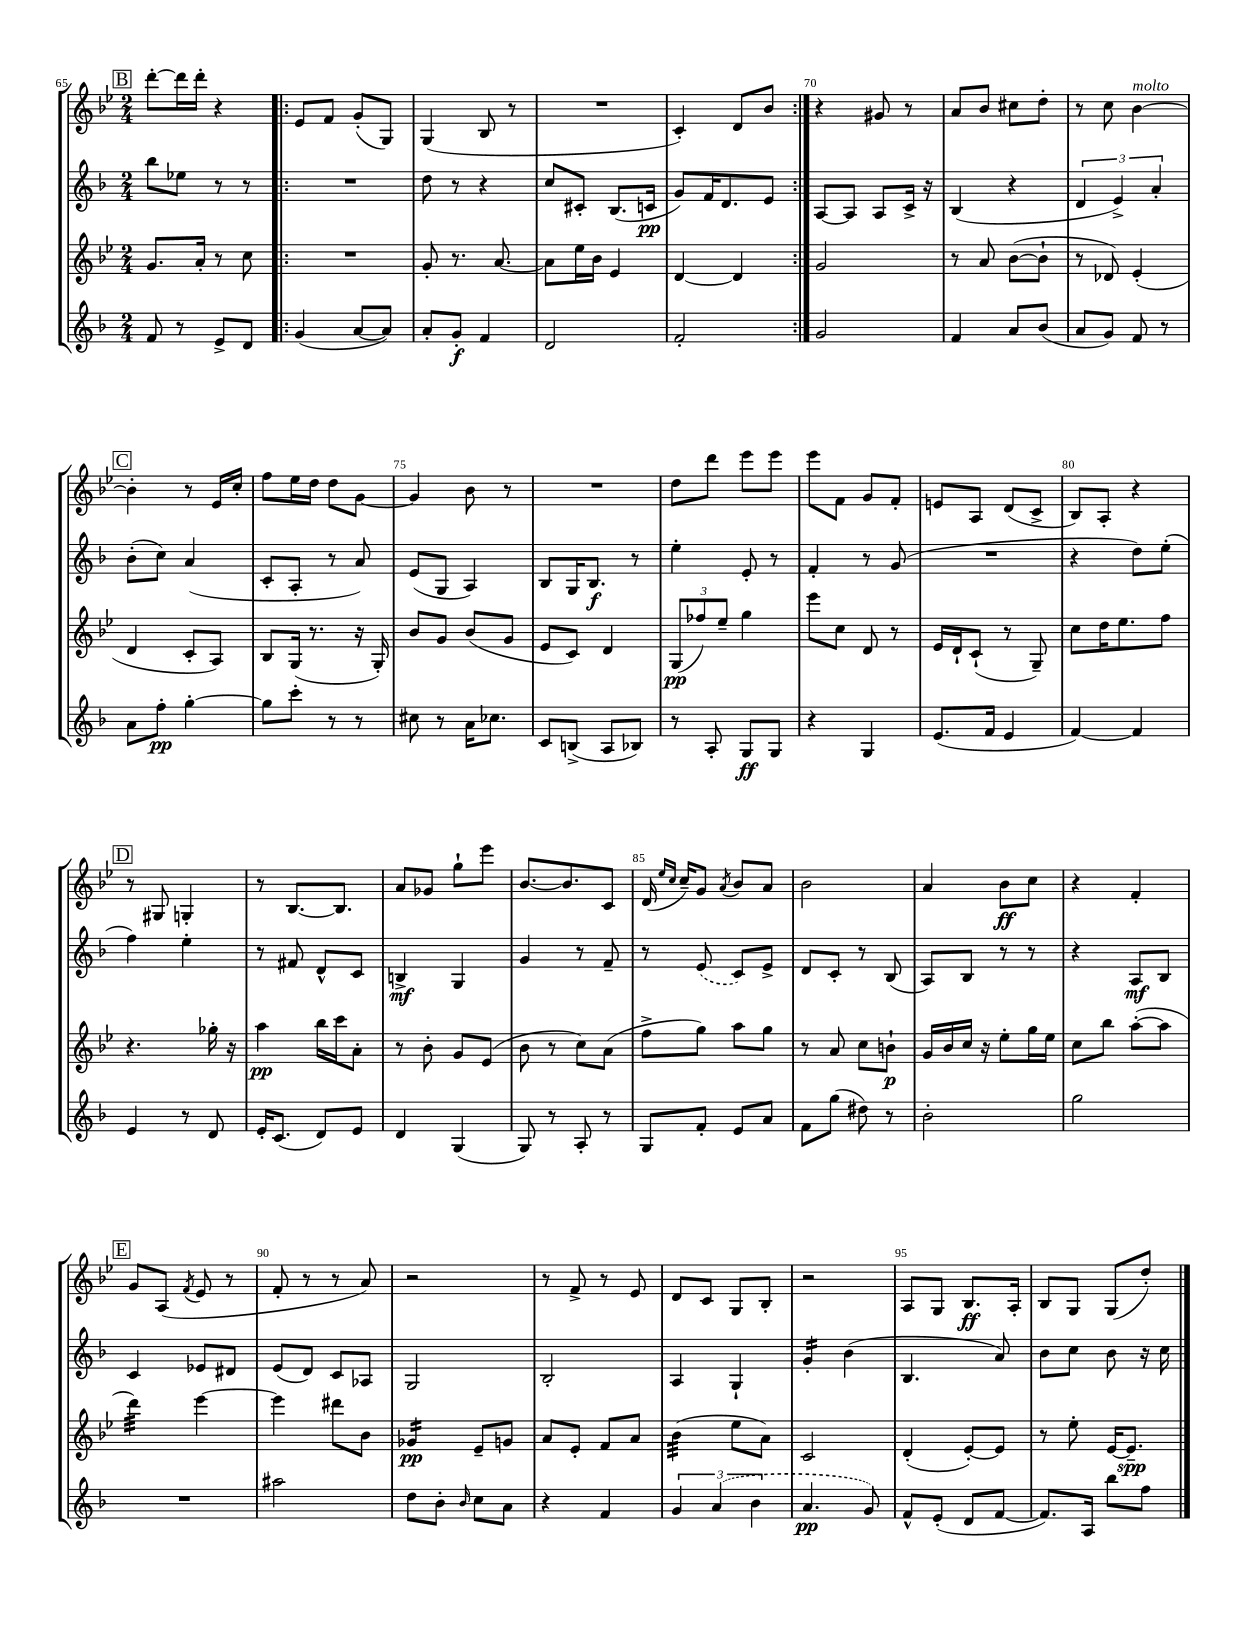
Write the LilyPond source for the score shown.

<<
\new StaffGroup <<
\new Staff = "s0" {
    \clef treble \key bes \major \numericTimeSignature \time 2/4
    \mark \markup { \box "B" } d'''8~-. d'''16 d'''16-. r4 |
    \repeat volta 2 { ees'8 f'8 g'8-.( g8) |
    g4( bes8 r8 |
    R2 |
    c'4-.) d'8 bes'8 | }
    r4 gis'8 r8 |
    a'8 bes'8 cis''8 d''8-. |
    r8 c''8 bes'4~^\markup { \italic "molto" } |
    \mark \markup { \box "C" } bes'4-. r8 ees'16 c''16-. |
    f''8 ees''16 d''16 d''8 g'8~ |
    g'4 bes'8 r8 |
    R2 |
    d''8 d'''8 ees'''8 ees'''8 |
    ees'''8 f'8 g'8 f'8-. |
    e'8 a8 d'8( c'8-> |
    bes8) a8-. r4 |
    \mark \markup { \box "D" } r8 gis8 g4-. |
    r8 bes8.~ bes8. |
    a'8 ges'8 g''8-! ees'''8 |
    bes'8.~ bes'8. c'8 |
    d'16( \grace { ees''16 c''16 } c''16--) g'8 \acciaccatura { a'8 } bes'8 a'8 |
    bes'2 |
    a'4 bes'8\ff c''8 |
    r4 f'4-. |
    \mark \markup { \box "E" } g'8 a8( \acciaccatura { f'8 } ees'8 r8 |
    f'8-. r8 r8 a'8) |
    r2 |
    r8 f'8-> r8 ees'8 |
    d'8 c'8 g8 bes8-. |
    r2 |
    a8 g8 bes8.\ff a16-. |
    bes8 g8 g8( d''8-.) \bar "|." |
}
\new Staff = "s1" {
    \clef treble \key f \major \numericTimeSignature \time 2/4
    \mark \markup { \box "B" } bes''8 ees''8 r8 r8 |
    \repeat volta 2 { R2 |
    d''8 r8 r4 |
    c''8 cis'8-. bes8.( c'16\pp |
    g'8) f'16 d'8. e'8 | }
    a8~ a8 a8 c'16-> r16 |
    bes4( r4 |
    \tuplet 3/2 { d'4 e'4->) a'4-. } |
    \mark \markup { \box "C" } bes'8-.( c''8) a'4( |
    c'8-. a8-. r8 a'8) |
    e'8( g8 a4) |
    bes8 g16 bes8.\f r8 |
    e''4-. e'8-. r8 |
    f'4-. r8 g'8( |
    R2 |
    r4 d''8) e''8-.( |
    \mark \markup { \box "D" } f''4) e''4-. |
    r8 fis'8 d'8-^ c'8 |
    b4->\mf g4 |
    g'4 r8 f'8-- |
    r8 \once \slurDashed e'8( c'8) e'8-> |
    d'8 c'8-. r8 bes8( |
    a8) bes8 r8 r8 |
    r4 a8\mf bes8 |
    \mark \markup { \box "E" } c'4 ees'8 dis'8 |
    e'8( d'8) c'8 aes8 |
    g2 |
    bes2-. |
    a4 g4-! |
    g'4:16-. bes'4( |
    bes4. a'8) |
    bes'8 c''8 bes'8 r16 c''16 \bar "|." |
}
\new Staff = "s2" {
    \clef treble \key bes \major \numericTimeSignature \time 2/4
    \mark \markup { \box "B" } g'8. a'16-. r8 c''8 |
    \repeat volta 2 { R2 |
    g'8-. r8. a'8.~ |
    a'8 ees''16 bes'16 ees'4 |
    d'4~ d'4 | }
    g'2 |
    r8 a'8 bes'8~( bes'8-! |
    r8 des'8) ees'4-.( |
    \mark \markup { \box "C" } d'4 c'8-. a8) |
    bes8 g16( r8. r16 g16-.) |
    bes'8 g'8 bes'8( g'8 |
    ees'8 c'8) d'4 |
    \tuplet 3/2 { g8\pp( fes''8) ees''8-- } g''4 |
    ees'''8 c''8 d'8 r8 |
    ees'16 d'16-! c'8-!( r8 g8--) |
    c''8 d''16 ees''8. f''8 |
    \mark \markup { \box "D" } r4. ges''16-. r16 |
    a''4\pp bes''16 c'''16 a'8-. |
    r8 bes'8-. g'8 ees'8( |
    bes'8 r8 c''8) a'8( |
    f''8-> g''8) a''8 g''8 |
    r8 a'8 c''8 b'8-!\p |
    g'16 bes'16 c''16 r16 ees''8-. g''16 ees''16 |
    c''8 bes''8 a''8~-.( a''8 |
    \mark \markup { \box "E" } d'''4:32) ees'''4~ |
    ees'''4 dis'''8 bes'8 |
    ges'4:16\pp ees'8-- g'8 |
    a'8 ees'8-. f'8 a'8 |
    bes'4:32( ees''8 a'8) |
    c'2 |
    d'4-.( ees'8~-.) ees'8 |
    r8 ees''8-. ees'16~ ees'8.--\spp \bar "|." |
}
\new Staff = "s3" {
    \clef treble \key f \major \numericTimeSignature \time 2/4
    \mark \markup { \box "B" } f'8 r8 e'8-> d'8 |
    \repeat volta 2 { g'4( a'8~ a'8) |
    a'8-. g'8-.\f f'4 |
    d'2 |
    f'2-. | }
    g'2 |
    f'4 a'8 bes'8( |
    a'8 g'8) f'8 r8 |
    \mark \markup { \box "C" } a'8 f''8-.\pp g''4~-. |
    g''8 c'''8-. r8 r8 |
    cis''8 r8 a'16 ces''8. |
    c'8 b8->( a8 bes8) |
    r8 a8-. g8\ff g8 |
    r4 g4 |
    e'8.( f'16 e'4 |
    f'4~) f'4 |
    \mark \markup { \box "D" } e'4 r8 d'8 |
    e'16-. c'8.( d'8) e'8 |
    d'4 g4( |
    g8) r8 a8-. r8 |
    g8 f'8-. e'8 a'8 |
    f'8 g''8( dis''8) r8 |
    bes'2-. |
    g''2 |
    \mark \markup { \box "E" } R2 |
    ais''2 |
    d''8 bes'8-. \grace { bes'16 } c''8 a'8 |
    r4 f'4 |
    \tuplet 3/2 { g'4 \once \slurDashed a'4( bes'4 } |
    a'4.\pp g'8) |
    f'8-^ e'8-.( d'8 f'8~ |
    f'8.) a16 bes''8 f''8 \bar "|." |
}
>>
>>
\layout { \context { \Score currentBarNumber = #65 \override BarNumber.break-visibility = ##(#f #t #t) barNumberVisibility = #(every-nth-bar-number-visible 5) } }
